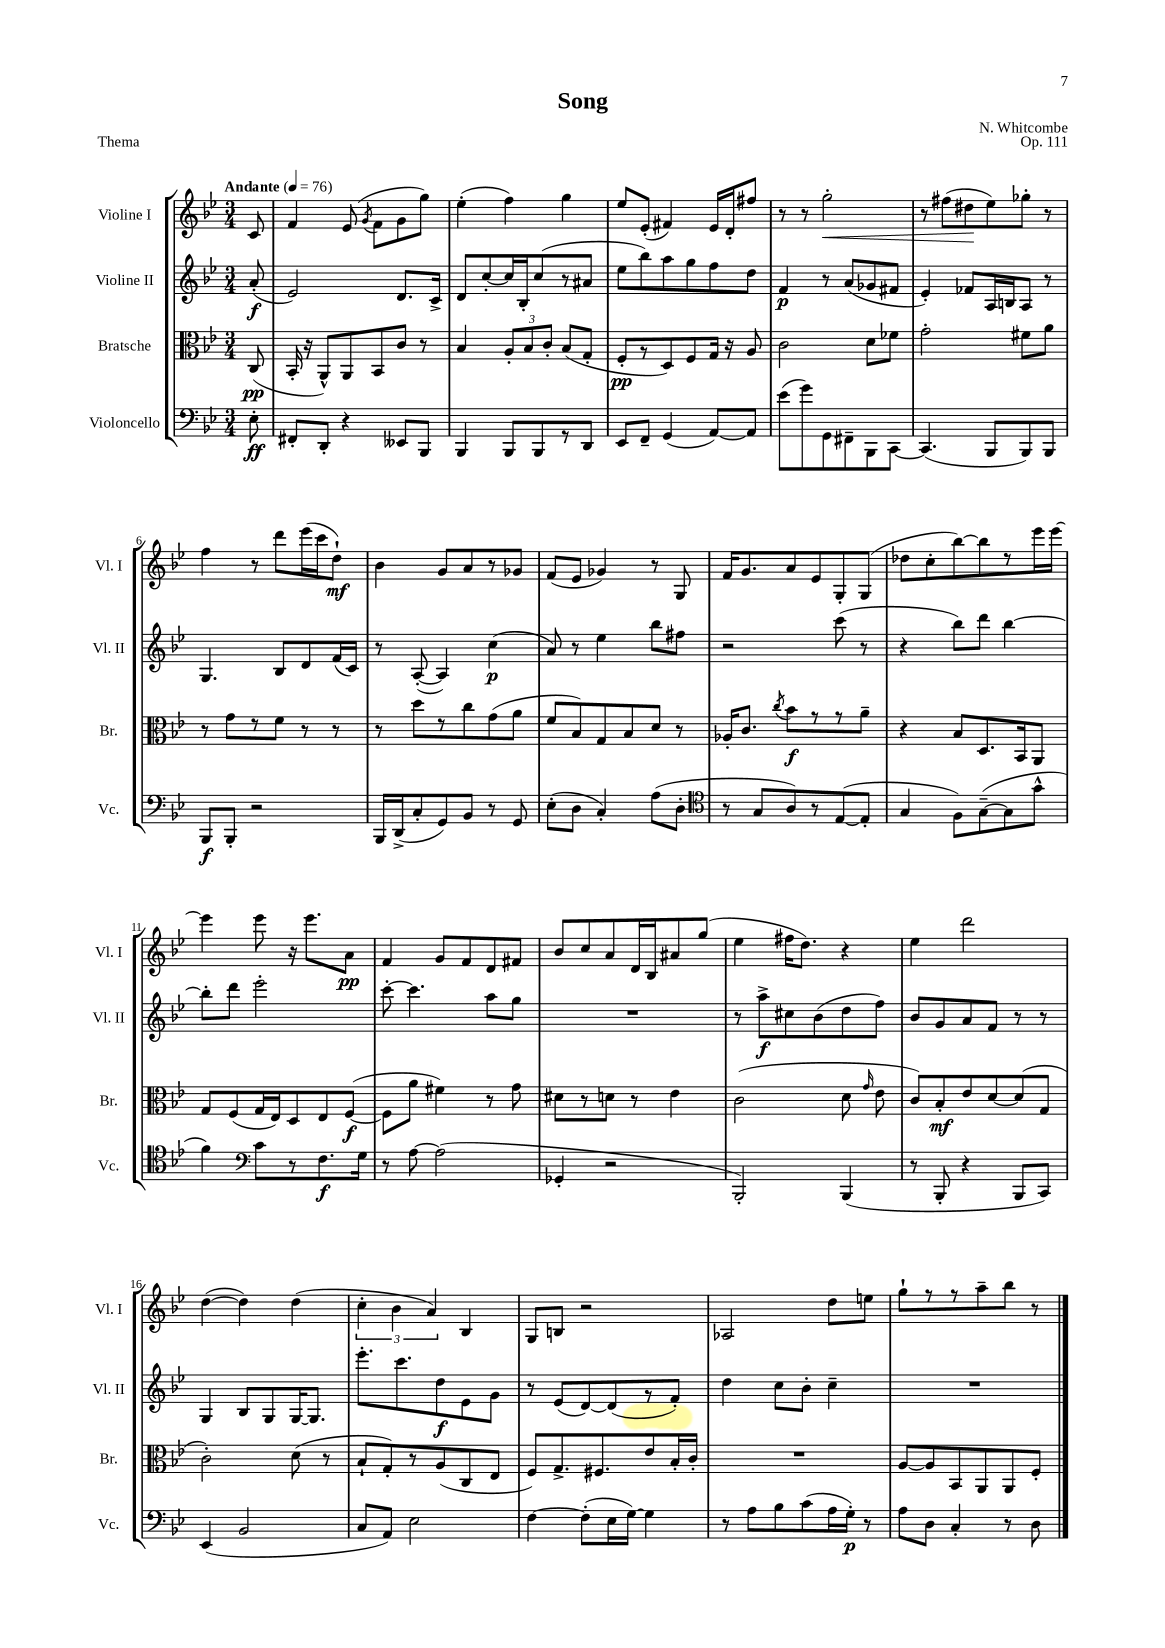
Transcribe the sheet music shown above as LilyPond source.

\header { title = "Song" composer = "N. Whitcombe" opus = "Op. 111" piece = "Thema" }
<<
\new StaffGroup <<
\new Staff = "s0" \with { instrumentName = "Violine I" shortInstrumentName = "Vl. I" } {
    \clef treble \key bes \major \numericTimeSignature \time 3/4 \partial 8 \tempo "Andante" 4 = 76
    \autoBeamOff c'8 |
    f'4 ees'8( \acciaccatura { g'8 } f'8[ g'8 g''8]) |
    ees''4-.( f''4) g''4 |
    ees''8[ ees'8]-.( fis'4) ees'16[ d'16-. fis''8] |
    r8 r8 g''2-.\< |
    r8 fis''8[( dis''8\! ees''8) ges''8]-. r8 |
    f''4 r8 d'''8[ ees'''16( c'''16 d''8]-!\mf) |
    bes'4 g'8[ a'8 r8 ges'8] |
    f'8[( ees'8] ges'4) r8 g8 |
    f'16[ g'8. a'8 ees'8 g8-. g8]( |
    des''8[ c''8-. bes''8~) bes''8 r8 ees'''16 ees'''16]~ |
    ees'''4 ees'''8 r16 ees'''8.[ a'8]\pp |
    f'4 g'8[ f'8 d'8 fis'8] |
    bes'8[ c''8 a'8 d'16 bes16 ais'8 g''8]( |
    ees''4 fis''16[ d''8.]) r4 |
    ees''4 d'''2 |
    d''4~( d''4) d''4( |
    \tuplet 3/2 { c''4-. bes'4 a'4) } bes4 |
    g8[ b8] r2 |
    aes2 d''8[ e''8] |
    g''8[-! r8 r8 a''8-- bes''8] r8 \bar "|." |
}
\new Staff = "s1" \with { instrumentName = "Violine II" shortInstrumentName = "Vl. II" } {
    \clef treble \key bes \major \numericTimeSignature \time 3/4 \partial 8
    \autoBeamOff a'8-.\f( |
    ees'2) d'8.[ c'16]-> |
    d'8[ c''8~-. c''16 bes16-. c''8( r8 ais'8] |
    ees''8[ bes''8) a''8 g''8 f''8 d''8] |
    f'4\p r8 a'8[( ges'8 fis'8] |
    ees'4-.) fes'8[ a16 b16 a8] r8 |
    g4. bes8[ d'8 f'16( c'16]) |
    r8 a8~-.( a4) c''4\p( |
    a'8) r8 ees''4 bes''8[ fis''8] |
    r2 c'''8( r8 |
    r4 bes''8[) d'''8] bes''4~ |
    bes''8[-. d'''8] ees'''2-. |
    c'''8~-. c'''4. a''8[ g''8] |
    R2. |
    r8 a''8[->\f cis''8 bes'8( d''8 f''8]) |
    bes'8[ g'8 a'8 f'8] r8 r8 |
    g4 bes8[ g8 g16~ g8.] |
    ees'''8.[-. c'''8. d''8\f ees'8 g'8] |
    r8 ees'8[( d'8~) d'8( r8 f'8]-.) |
    d''4 c''8[ bes'8]-. c''4-- |
    R2. \bar "|." |
}
\new Staff = "s2" \with { instrumentName = "Bratsche" shortInstrumentName = "Br." } {
    \clef alto \key bes \major \numericTimeSignature \time 3/4 \partial 8
    \autoBeamOff c8\pp( |
    bes,16-. r16 a,8[-^) a,8 bes,8 c'8] r8 |
    bes4 \tuplet 3/2 { a8[-. bes8 c'8]-. } bes8[( g8]-. |
    f8[-.\pp r8 d8) f8 g16] r16 a8 |
    c'2 d'8[ fes'8] |
    g'2-. fis'8[ a'8] |
    r8 g'8[ r8 f'8] r8 r8 |
    r8 d''8[ r8 c''8 g'8( a'8] |
    f'8[ bes8) g8 bes8 d'8] r8 |
    aes16[-. c'8.] \acciaccatura { c''8 } bes'8[\f r8 r8 a'8]-- |
    r4 bes8[ d8. bes,16 a,8] |
    g8[ f8( g16 ees16) d8 ees8 f8]~\f( |
    f8[ a'8] fis'4) r8 g'8 |
    dis'8[ r8 d'8] r8 ees'4 |
    c'2( d'8 \grace { g'16 } ees'8 |
    c'8[) bes8-.\mf ees'8 d'8~ d'8( g8] |
    c'2-.) d'8( r8 |
    bes8[-! g8-.) r8 a8( c8 ees8] |
    f8[) g8.-> fis8. ees'8 bes16-. c'16]-. |
    R2. |
    a8[~ a8 bes,8 a,8 a,8 f8]-. \bar "|." |
}
\new Staff = "s3" \with { instrumentName = "Violoncello" shortInstrumentName = "Vc." } {
    \clef bass \key bes \major \numericTimeSignature \time 3/4 \partial 8
    \autoBeamOff ees8-.\ff |
    fis,8[-. d,8]-. r4 eeses,8[ bes,,8] |
    bes,,4 bes,,8[ bes,,8 r8 d,8] |
    ees,8[ f,8]-- g,4( a,8[~) a,8] |
    ees'8[( g'8) g,8 fis,8-- bes,,8 c,8]~ |
    c,4.( bes,,8[ bes,,8) bes,,8] |
    bes,,8[\f bes,,8]-. r2 |
    bes,,16[ d,16->( c8-. g,8) bes,8] r8 g,8 |
    ees8[-.( d8] c4-.) a8[( d8]-. |
    \clef tenor r8 g8[ a8) r8 ees8~( ees8]-. |
    g4 f8[) g8~--( g8 g'8]-^ |
    f'4) \clef bass c'8[ r8 f8.\f g16] |
    r8 a8~ a2( |
    ges,4-. r2 |
    bes,,2-.) bes,,4( |
    r8 bes,,8-. r4 bes,,8[ c,8]) |
    ees,4( bes,2 |
    c8[ a,8]) ees2 |
    f4~ f8[-.( ees16 g16]~) g4 |
    r8 a8[ bes8 c'8( a16 g16]-.\p) r8 |
    a8[ d8] c4-. r8 d8 \bar "|." |
}
>>
>>
